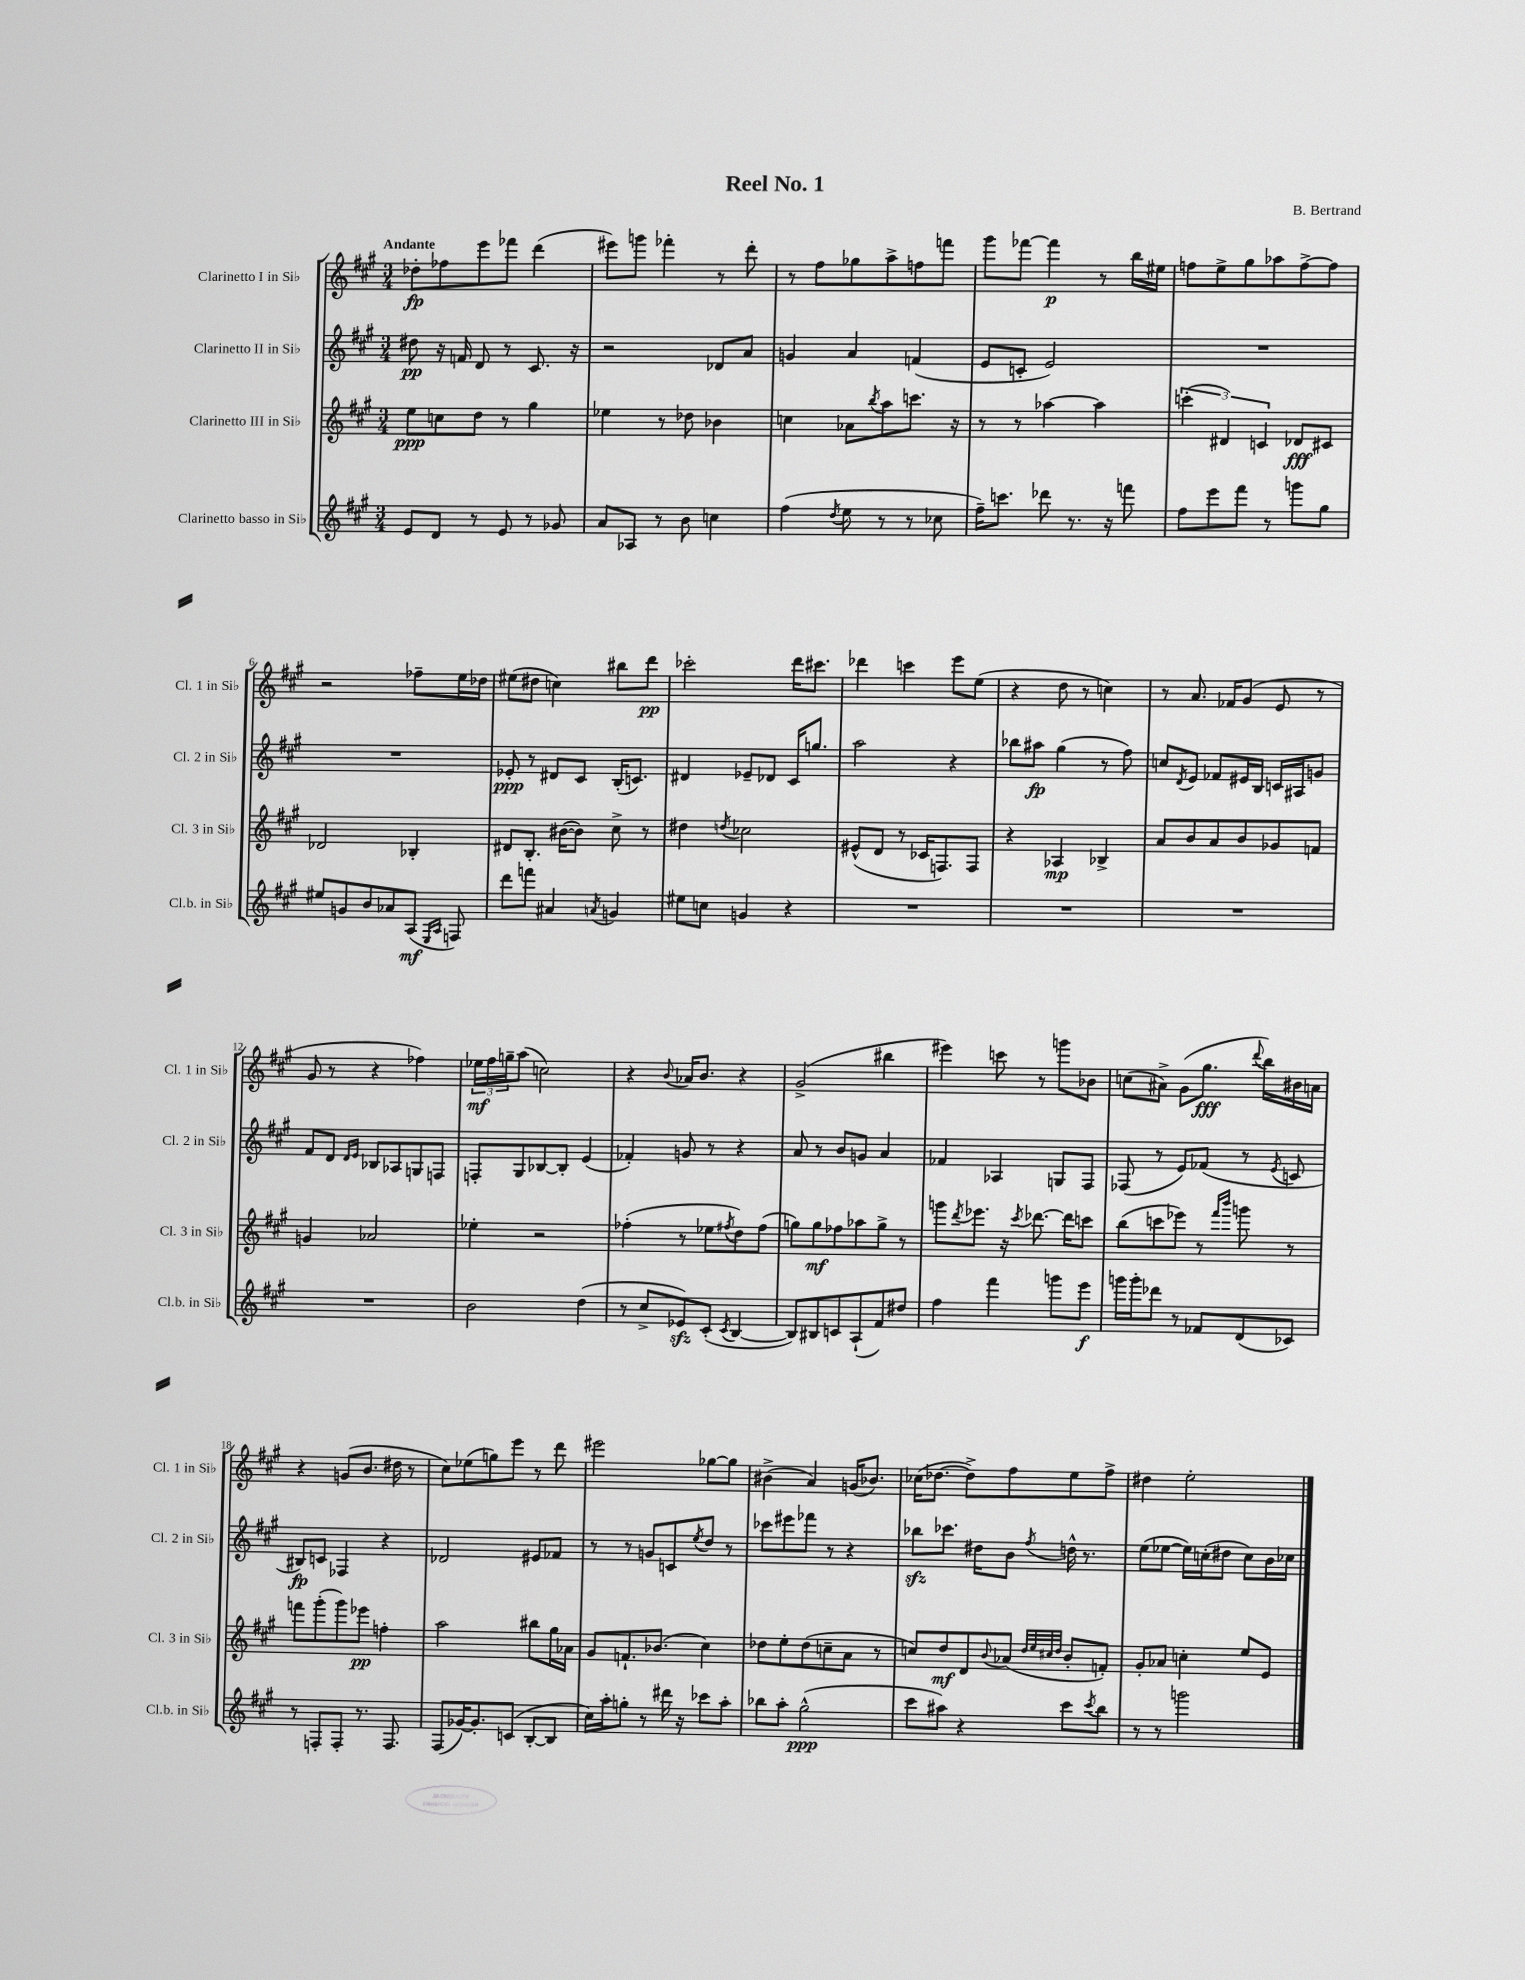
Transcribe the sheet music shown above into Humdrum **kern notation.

**kern	**dynam	**kern	**dynam	**kern	**dynam	**kern	**dynam
*part4	*part4	*part3	*part3	*part2	*part2	*part1	*part1
*staff4	*staff4	*staff3	*staff3	*staff2	*staff2	*staff1	*staff1
*I"Clarinetto basso in Si♭	*	*I"Clarinetto III in Si♭	*	*I"Clarinetto II in Si♭	*	*I"Clarinetto I in Si♭	*
*I'Cl.b. in Si♭	*	*I'Cl. 3 in Si♭	*	*I'Cl. 2 in Si♭	*	*I'Cl. 1 in Si♭	*
*clefG2	*	*clefG2	*	*clefG2	*	*clefG2	*
*k[f#c#g#]	*	*k[f#c#g#]	*	*k[f#c#g#]	*	*k[f#c#g#]	*
*M3/4	*	*M3/4	*	*M3/4	*	*M3/4	*
=1	=1	=1	=1	=1	=1	=1	=1
!	!	!	!	!	!	!LO:TX:a:B:t=Andante	!
8e/L	.	8ee\L	ppp	8dd#X\	pp	8dd-X'\L	fp
8d/J	.	8ccn\	.	16r	.	8ff-X\	.
.	.	.	.	16fn/	.	.	.
8r	.	8dd\J	.	8d/	.	8eee\	.
8e/	.	8r	.	8r	.	8fff-X\J	.
8r	.	4gg#\	.	8.c#/	.	(4ddd\	.
8g-X/	.	.	.	.	.	.	.
.	.	.	.	16r	.	.	.
=2	=2	=2	=2	=2	=2	=2	=2
8a/L	.	4ee-X\	.	2r	.	8eee#X\L)	.
8A-X/J	.	.	.	.	.	8gggn\J	.
8r	.	8r	.	.	.	4fff-X'\	.
8b\	.	8dd-X\	.	.	.	.	.
4ccn\	.	4b-X\	.	8d-X/L	.	8r	.
.	.	.	.	8a/J	.	8ddd'\	.
=3	=3	=3	=3	=3	=3	=3	=3
(4ff#\	.	4ccn\	.	4gn/	.	8r	.
.	.	.	.	.	.	8ff#\L	.
8qdd/	.	.	.	.	.	.	.
8ee\	.	8a-X\L	.	4a/	.	8gg-X\	.
.	.	8qbb/	.	.	.	.	.
8r	.	8aa\	.	.	.	8aa^\	.
8r	.	8.cccn\J	.	(4fn/	.	8ffn\	.
8cc-X\	.	.	.	.	.	8fffn\J	.
.	.	16r	.	.	.	.	.
=4	=4	=4	=4	=4	=4	=4	=4
16ff#~\KL)	.	8r	.	8e/L	.	8ggg#\L	.
8.cccn\J	.	.	.	.	.	.	.
.	.	8r	.	8cn'/J	.	[8fff-X\J	.
8ddd-X\	.	[4aa-X\	.	2e/)	.	4fff-\]	p
8.r	.	.	.	.	.	.	.
.	.	4aa-\]	.	.	.	8r	.
16r	.	.	.	.	.	.	.
8fffn\	.	.	.	.	.	16bb\LL	.
.	.	.	.	.	.	16ee#X\JJ	.
=5	=5	=5	=5	=5	=5	=5	=5
8ff#\L	.	(6cccn'\	.	2.r	.	8ffn\L	.
8eee\	.	.	.	.	.	8ee^\	.
.	.	6d#X/)	.	.	.	.	.
8fff#\J	.	.	.	.	.	8gg#\	.
.	.	6cn/	.	.	.	.	.
8r	.	.	.	.	.	8aa-X\	.
8gggn\L	.	8d-X/L	fff	.	.	[8ff^\	.
8gg#\J	.	8c#X/J	.	.	.	8ff\J]	.
!!LO:LB:g=z
=6	=6	=6	=6	=6	=6	=6	=6
8ee#X/L	.	2d-X/	.	2.r	.	2r	.
8gn/	.	.	.	.	.	.	.
8b/	.	.	.	.	.	.	.
8a-X/	.	.	.	.	.	.	.
(8A/J	mf	4B-X'/	.	.	.	8ff-X~\L	.
16qqE/LL	.	.	.	.	.	.	.
16qqA/JJ	.	.	.	.	.	.	.
8Fn/)	.	.	.	.	.	16ee\L	.
.	.	.	.	.	.	16dd-X\JJ	.
=7	=7	=7	=7	=7	=7	=7	=7
8ddd\L	.	8d#X/L	.	8e-X'/	ppp	(8ee#X\L	.
8fffn\J	.	8.B'/J	.	8r	.	8dd#X\J	.
4a#X/	.	.	.	8d#X/L	.	4ccn\)	.
.	.	([16b#X\KL	.	.	.	.	.
.	.	8b#\J])	.	8c#/J	.	.	.
8qan/	.	.	.	.	.	.	.
4gn/	.	8cc#^\	.	(16B'/KL	.	8bb#X\L	.
.	.	.	.	8.cn/J)	.	.	.
.	.	8r	.	.	.	8ddd\J	pp
=8	=8	=8	=8	=8	=8	=8	=8
8ee#X\L	.	4dd#X\	.	4d#X/	.	2ccc-X'\	.
8ccn\J	.	.	.	.	.	.	.
.	.	8qddn/	.	.	.	.	.
4gn/	.	2cc-X\	.	8e-X~/L	.	.	.
.	.	.	.	8d-X/J	.	.	.
4r	.	.	.	16c#/KL	.	16ddd\KL	.
.	.	.	.	8.ggn/J	.	8.ccc#X\J	.
=9	=9	=9	=9	=9	=9	=9	=9
2.r	.	(8e#X^^/L	.	2aa\	.	4ddd-X\	.
.	.	8d/J	.	.	.	.	.
.	.	8r	.	.	.	4cccn\	.
.	.	16c-X/KL	.	.	.	.	.
.	.	8.Fn/)	.	.	.	.	.
.	.	.	.	4r	.	8eee\L	.
.	.	8F/J	.	.	.	(8ee\J	.
=10	=10	=10	=10	=10	=10	=10	=10
2.r	.	4r	.	8bb-X\L	.	4r	.
.	.	.	.	8aa#X\J	fp	.	.
.	.	4A-X/	mp	(4gg#\	.	8dd\	.
.	.	.	.	.	.	8r	.
.	.	4B-X^/	.	8r	.	4ccn\)	.
.	.	.	.	8ff#\)	.	.	.
=11	=11	=11	=11	=11	=11	=11	=11
2.r	.	8a/L	.	8ccn/L	.	8r	.
.	.	.	.	8qd/	.	.	.
.	.	8b/	.	8e/J	.	8.a/	.
.	.	8a/	.	8f-X/L	.	.	.
.	.	.	.	.	.	16f-X/KL	.
.	.	8b/	.	16e#X/L	.	(8g#/J	.
.	.	.	.	16B/JJ	.	.	.
.	.	8g-X/	.	16cn/LL	.	8e/	.
.	.	.	.	16A#X/J	.	.	.
.	.	8fn/J	.	8gn/J	.	8r	.
!!LO:LB:g=z
=12	=12	=12	=12	=12	=12	=12	=12
2.r	.	4gn/	.	8f#/L	.	8g#/	.
.	.	.	.	8d/J	.	8r	.
.	.	.	.	16qqd/LL	.	.	.
.	.	.	.	16qqe/JJ	.	.	.
.	.	2a-X/	.	8B-X/L	.	4r	.
.	.	.	.	8A-X/	.	.	.
.	.	.	.	8Gn/	.	4ff-X\)	.
.	.	.	.	8Fn/J	.	.	.
=13	=13	=13	=13	=13	=13	=13	=13
2b\	.	4ee-X'\	.	8Fn'/L	.	24ee-X\LL	mf
.	.	.	.	.	.	24ff#\	.
.	.	.	.	.	.	24ggn~\J	.
.	.	.	.	8G#/	.	(8aa\J	.
.	.	2r	.	[8B-X/	.	2ccn\)	.
.	.	.	.	8B-'/J]	.	.	.
(4dd\	.	.	.	(4e/	.	.	.
=14	=14	=14	=14	=14	=14	=14	=14
8r	.	(4ff-X'\	.	4f-X'/)	.	4r	.
8cc#^/L	.	.	.	.	.	.	.
.	.	.	.	.	.	8qqb/	.
8e-Xzz/)	.	8r	.	8gn/	.	16a-X/KL	.
.	.	.	.	.	.	8.b/J	.
(8c#'/J	.	8ee-X\L	.	8r	.	.	.
8qc#/	.	8qff#X/	.	.	.	.	.
[4B/	.	8dd\)	.	4r	.	4r	.
.	.	(8ff#\J	.	.	.	.	.
=15	=15	=15	=15	=15	=15	=15	=15
8B/L])	.	8ggn\L)	.	8a/	.	(2g#^/	.
8B#X/	.	8gg\	mf	8r	.	.	.
8cn/	.	8ff-X\	.	8b/L	.	.	.
(8A`/	.	8aa-X\	.	8gn/J	.	.	.
8f#/)	.	8gg^\J	.	4a/	.	4bb#X\	.
8dd#X/J	.	8r	.	.	.	.	.
=16	=16	=16	=16	=16	=16	=16	=16
4ff#\	.	8gggn\L	.	4f-X/	.	4eee#X\)	.
.	.	8qddd/	.	.	.	.	.
.	.	8.eee-X\J	.	.	.	.	.
4fff#\	.	.	.	4A-X/	.	8cccn\	.
.	.	16r	.	.	.	.	.
.	.	8qccc#/	.	.	.	.	.
.	.	[8.ddd-X\	.	.	.	8r	.
8gggn\L	.	.	.	8Gn/L	.	8gggn\L	.
.	.	16ddd-\KL]	.	.	.	.	.
8eee\J	f	8cccn\J	.	8F#/J	.	8b-X\J	.
=17	=17	=17	=17	=17	=17	=17	=17
16gggn\LL	.	(8bb\L	.	(8F-X/	.	(8ccn\L	.
16ggg'\J	.	.	.	.	.	.	.
8ddd-X\J	.	8cccn\	.	8r	.	8a#X^\J)	.
8r	.	8eee-X\J)	.	8e/L)	.	(8g#\L	.
8f-X/L	.	8r	.	(8f-X/J	.	8.gg#\J	fff
.	.	16qqfff#/LL	.	.	.	.	.
.	.	16qqbbb/JJ	.	.	.	.	.
(8d/	.	8gggn\	.	8r	.	.	.
.	.	.	.	.	.	8qqddd/	.
.	.	.	.	.	.	16bb\LL)	.
.	.	.	.	8qe/	.	.	.
8c-X/J)	.	8r	.	8cn/	.	16b#X\	.
.	.	.	.	.	.	16an\JJ	.
!!LO:LB:g=z
=18	=18	=18	=18	=18	=18	=18	=18
8r	.	8fffn\L	.	8B#X/L)	fp	4r	.
8Fn'/L	.	(8ggg#'\	.	8cn/J	.	.	.
8F'/J	.	8ggg#\)	.	4F-X/	.	(8gn/L	.
8.r	.	8eee-X\J	pp	.	.	8.b/J	.
.	.	4ffn'\	.	4r	.	.	.
8.F/	.	.	.	.	.	16dd#X\	.
.	.	.	.	.	.	8r	.
=19	=19	=19	=19	=19	=19	=19	=19
(8F#/L	.	2aa\	.	2d-X/	.	8cc#\L)	.
[16g-X/K)	.	.	.	.	.	(8ee-X\	.
8.g-'/]	.	.	.	.	.	.	.
.	.	.	.	.	.	8ggn\)	.
(8cn/J	.	.	.	.	.	8eee\J	.
[8B'/L	.	8bb#X\L	.	8e#X/L	.	8r	.
8B/J]	.	16gg#\L	.	8f-X/J	.	8ddd\	.
.	.	16a-X\JJ	.	.	.	.	.
=20	=20	=20	=20	=20	=20	=20	=20
16cc#\LL)	.	8g#/L	.	8r	.	2eee#X\	.
16aa'\J	.	.	.	.	.	.	.
8ggn'\J	.	8.fn`/	.	8r	.	.	.
8r	.	.	.	8gn/L	.	.	.
.	.	(8.b-X/J	.	.	.	.	.
16ddd#X\	.	.	.	8cn/	.	.	.
16r	.	.	.	.	.	.	.
.	.	.	.	8qee/	.	.	.
8ccc-X\L	.	4cc#\)	.	8dd/J	.	[8gg-X\L	.
8aa'\J	.	.	.	8r	.	8gg-\J]	.
=21	=21	=21	=21	=21	=21	=21	=21
8bb-X\L	.	8dd-X\L	.	8ccc-X\L	.	(4b#X^\	.
8aa'\J	.	8ee'\	.	8eee#X\	.	.	.
(2gg#^^\	ppp	(8dd-\	.	8fff-X\J	.	4a/)	.
.	.	8ccn~\	.	8r	.	.	.
.	.	8a\J	.	4r	.	(16gn/KL	.
.	.	.	.	.	.	8.b-X/J)	.
.	.	8r	.	.	.	.	.
=22	=22	=22	=22	=22	=22	=22	=22
8ccc#\L	.	8ccn/L)	.	8bb-Xzz\L	.	(16cc-X\KL	.
.	.	.	.	.	.	[8.dd-X\J	.
8aa#X\J)	.	8dd/	mf	8.ccc-X\J	.	.	.
4r	.	8d/	.	.	.	8dd-^\L])	.
.	.	.	.	16dd#X\KL	.	.	.
.	.	8qqb/	.	.	.	.	.
.	.	(8a-X/J	.	8b\J	.	8ff#\	.
.	.	32qqdd/LLL	.	.	.	.	.
.	.	32qqee/	.	.	.	.	.
.	.	32qqcc#X/	.	.	.	.	.
.	.	32qqdd/JJJ	.	8qff#/	.	.	.
8ccc#\L	.	8b'/L	.	16ddn^^\	.	8ee\	.
.	.	.	.	8.r	.	.	.
8qccc#/	.	.	.	.	.	.	.
8bb\J	.	8fn'/J)	.	.	.	8ff#^\J	.
=23	=23	=23	=23	=23	=23	=23	=23
8r	.	8g#'/L	.	(8ee\L	.	4dd#X\	.
8r	.	8a-X/J	.	[8ee-X\J	.	.	.
2gggn\	.	4ccn'\	.	16ee-\LL])	.	2ee'\	.
.	.	.	.	(16ccn'\J	.	.	.
.	.	.	.	8dd#X\J	.	.	.
.	.	8ee/L	.	8cc\L)	.	.	.
.	.	8e/J	.	16b\L	.	.	.
.	.	.	.	16cc-X\JJ	.	.	.
==	==	==	==	==	==	==	==
*-	*-	*-	*-	*-	*-	*-	*-
